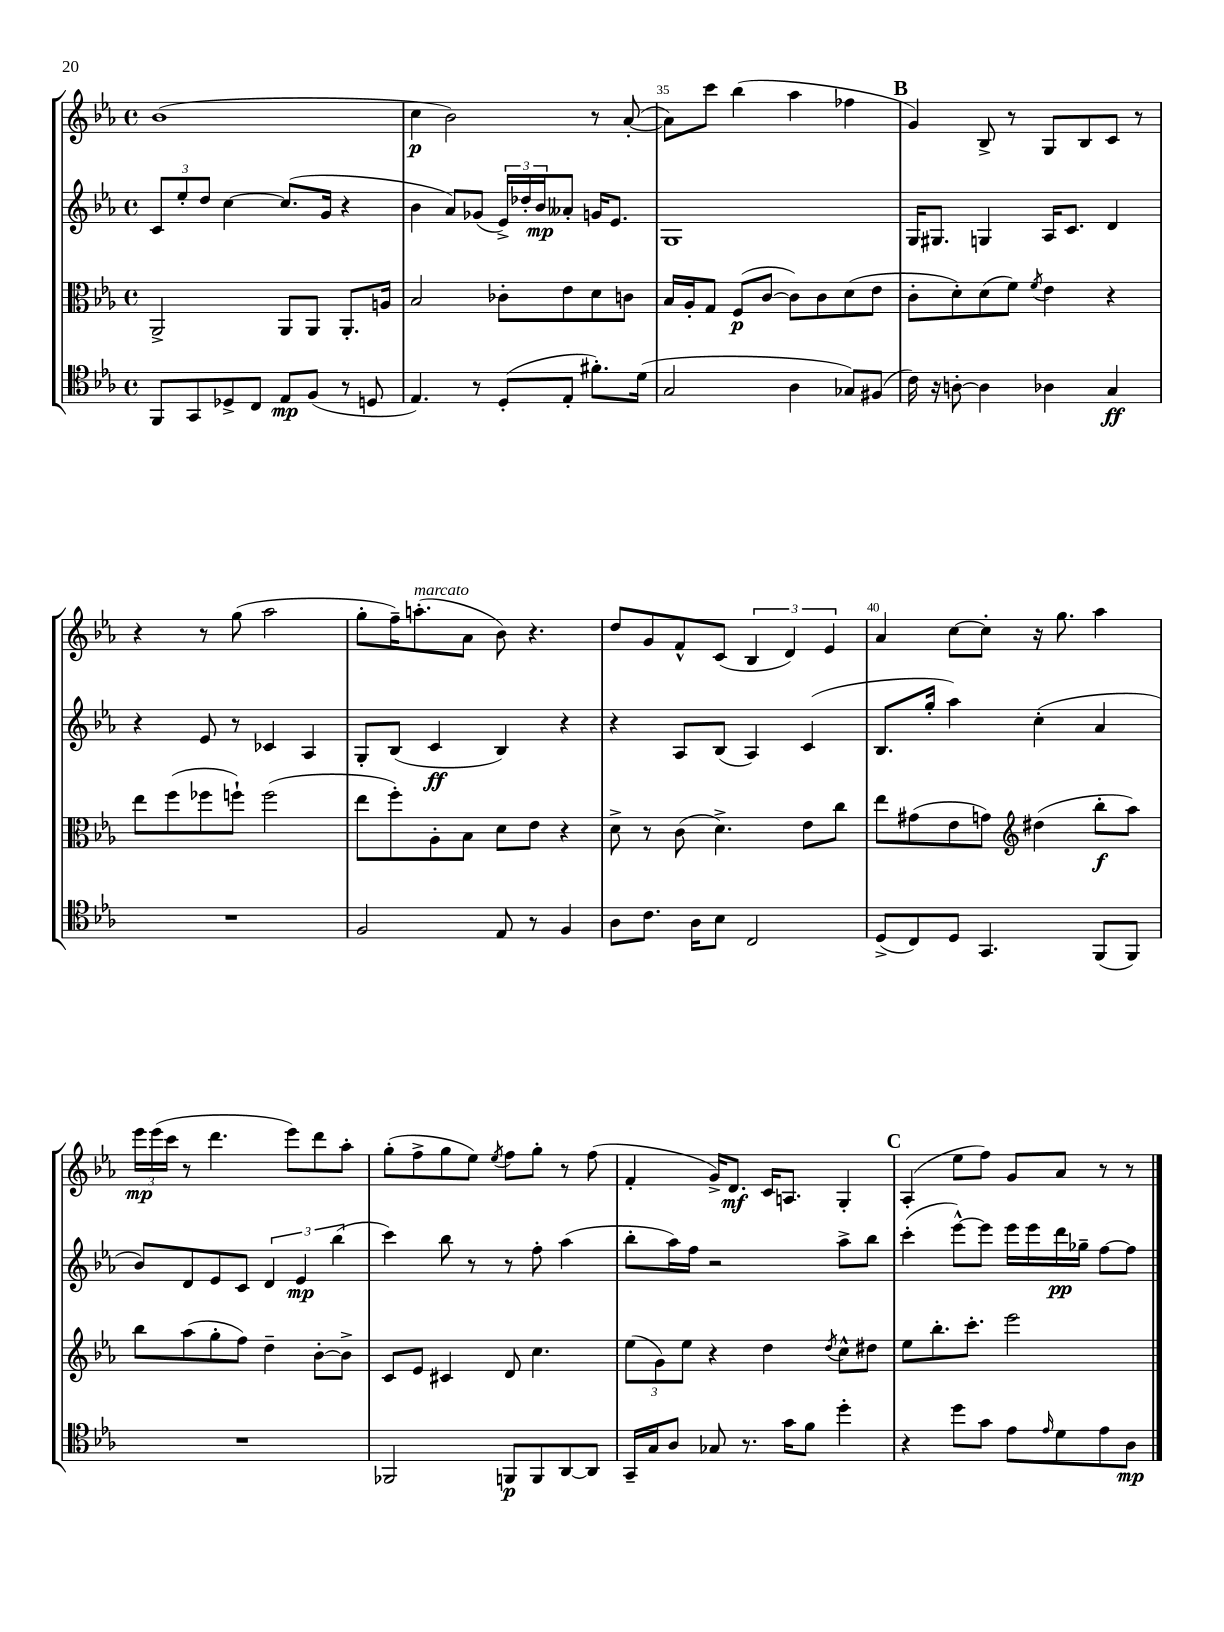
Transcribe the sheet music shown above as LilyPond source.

<<
\new StaffGroup <<
\new Staff = "s0" {
    \clef treble \key ees \major \defaultTimeSignature \time 4/4
    bes'1( |
    c''4\p bes'2) r8 aes'8~-.( |
    aes'8) c'''8 bes''4( aes''4 fes''4 |
    \mark \markup { \bold "B" } g'4) bes8-> r8 g8 bes8 c'8 r8 |
    r4 r8 g''8( aes''2 |
    g''8-. f''16--) a''8.-.^\markup { \italic "marcato" }( aes'8 bes'8) r4. |
    d''8 g'8 f'8-^ c'8( \tuplet 3/2 { bes4 d'4) ees'4 } |
    aes'4 c''8~ c''8-. r16 g''8. aes''4 |
    \tuplet 3/2 { ees'''16\mp ees'''16( c'''16 } r8 d'''4. ees'''8) d'''8 aes''8-. |
    g''8-.( f''8-> g''8 ees''8) \acciaccatura { ees''8 } f''8 g''8-. r8 f''8( |
    f'4-. g'16->) d'8.\mf c'16 a8. g4-. |
    \mark \markup { \bold "C" } aes4-.( ees''8 f''8) g'8 aes'8 r8 r8 \bar "|." |
}
\new Staff = "s1" {
    \clef treble \key ees \major \defaultTimeSignature \time 4/4
    \tuplet 3/2 { c'8 ees''8-. d''8 } c''4~ c''8.( g'16 r4 |
    bes'4 aes'8) ges'8( \tuplet 3/2 { ees'16->) des''16-. bes'16\mp } aeses'8-. g'16 ees'8. |
    g1 |
    \mark \markup { \bold "B" } g16 gis8. g4 aes16 c'8. d'4 |
    r4 ees'8 r8 ces'4 aes4 |
    g8-. bes8( c'4\ff bes4) r4 |
    r4 aes8 bes8( aes4) c'4( |
    bes8. g''16-. aes''4) c''4-.( aes'4 |
    bes'8) d'8 ees'8 c'8 \tuplet 3/2 { d'4 ees'4\mp bes''4( } |
    c'''4) bes''8 r8 r8 f''8-. aes''4( |
    bes''8-. aes''16) f''16 r2 aes''8-> bes''8 |
    \mark \markup { \bold "C" } c'''4-.( ees'''8~-^) ees'''8 ees'''16 ees'''16 d'''16\pp ges''16-- f''8~ f''8 \bar "|." |
}
\new Staff = "s2" {
    \clef alto \key ees \major \defaultTimeSignature \time 4/4
    aes,2-> aes,8 aes,8 aes,8.-. a16 |
    bes2 ces'8-. ees'8 d'8 c'8 |
    bes16 aes16-. g8 f8\p( c'8~ c'8) c'8 d'8( ees'8 |
    \mark \markup { \bold "B" } c'8-. d'8-.) d'8( f'8) \acciaccatura { f'8 } ees'4 r4 |
    ees''8 f''8( fes''8 f''8-!) f''2( |
    ees''8 f''8-.) aes8-. bes8 d'8 ees'8 r4 |
    d'8-> r8 c'8( d'4.->) ees'8 c''8 |
    ees''8 gis'8( ees'8 g'8) \clef treble dis''4( bes''8-.\f aes''8) |
    bes''8 aes''8( g''8-. f''8) d''4-- bes'8~-. bes'8-> |
    c'8 ees'8 cis'4 d'8 c''4. |
    \tuplet 3/2 { ees''8( g'8) ees''8 } r4 d''4 \acciaccatura { d''8 } c''8-^ dis''8 |
    \mark \markup { \bold "C" } ees''8 bes''8.-. c'''8.-. ees'''2 \bar "|." |
}
\new Staff = "s3" {
    \clef tenor \key ees \major \defaultTimeSignature \time 4/4
    f,8 g,8 des8-> c8 ees8\mp f8( r8 d8 |
    ees4.) r8 d8-.( ees8-. fis'8.-.) d'16( |
    g2 aes4 ges8) fis8( |
    \mark \markup { \bold "B" } c'16) r16 a8~-. a4 aes4 g4\ff |
    R1 |
    f2 ees8 r8 f4 |
    aes8 c'8. aes16 bes8 c2 |
    d8->( c8) d8 g,4. f,8( f,8) |
    R1 |
    fes,2 f,8\p f,8 aes,8~ aes,8 |
    g,16-- g16 aes8 ges8 r8. g'16 f'8 d''4-. |
    \mark \markup { \bold "C" } r4 d''8 g'8 ees'8 \grace { ees'16 } d'8 ees'8 aes8\mp \bar "|." |
}
>>
>>
\layout { \context { \Score currentBarNumber = #33 \override BarNumber.break-visibility = ##(#f #t #t) barNumberVisibility = #(every-nth-bar-number-visible 5) } }
